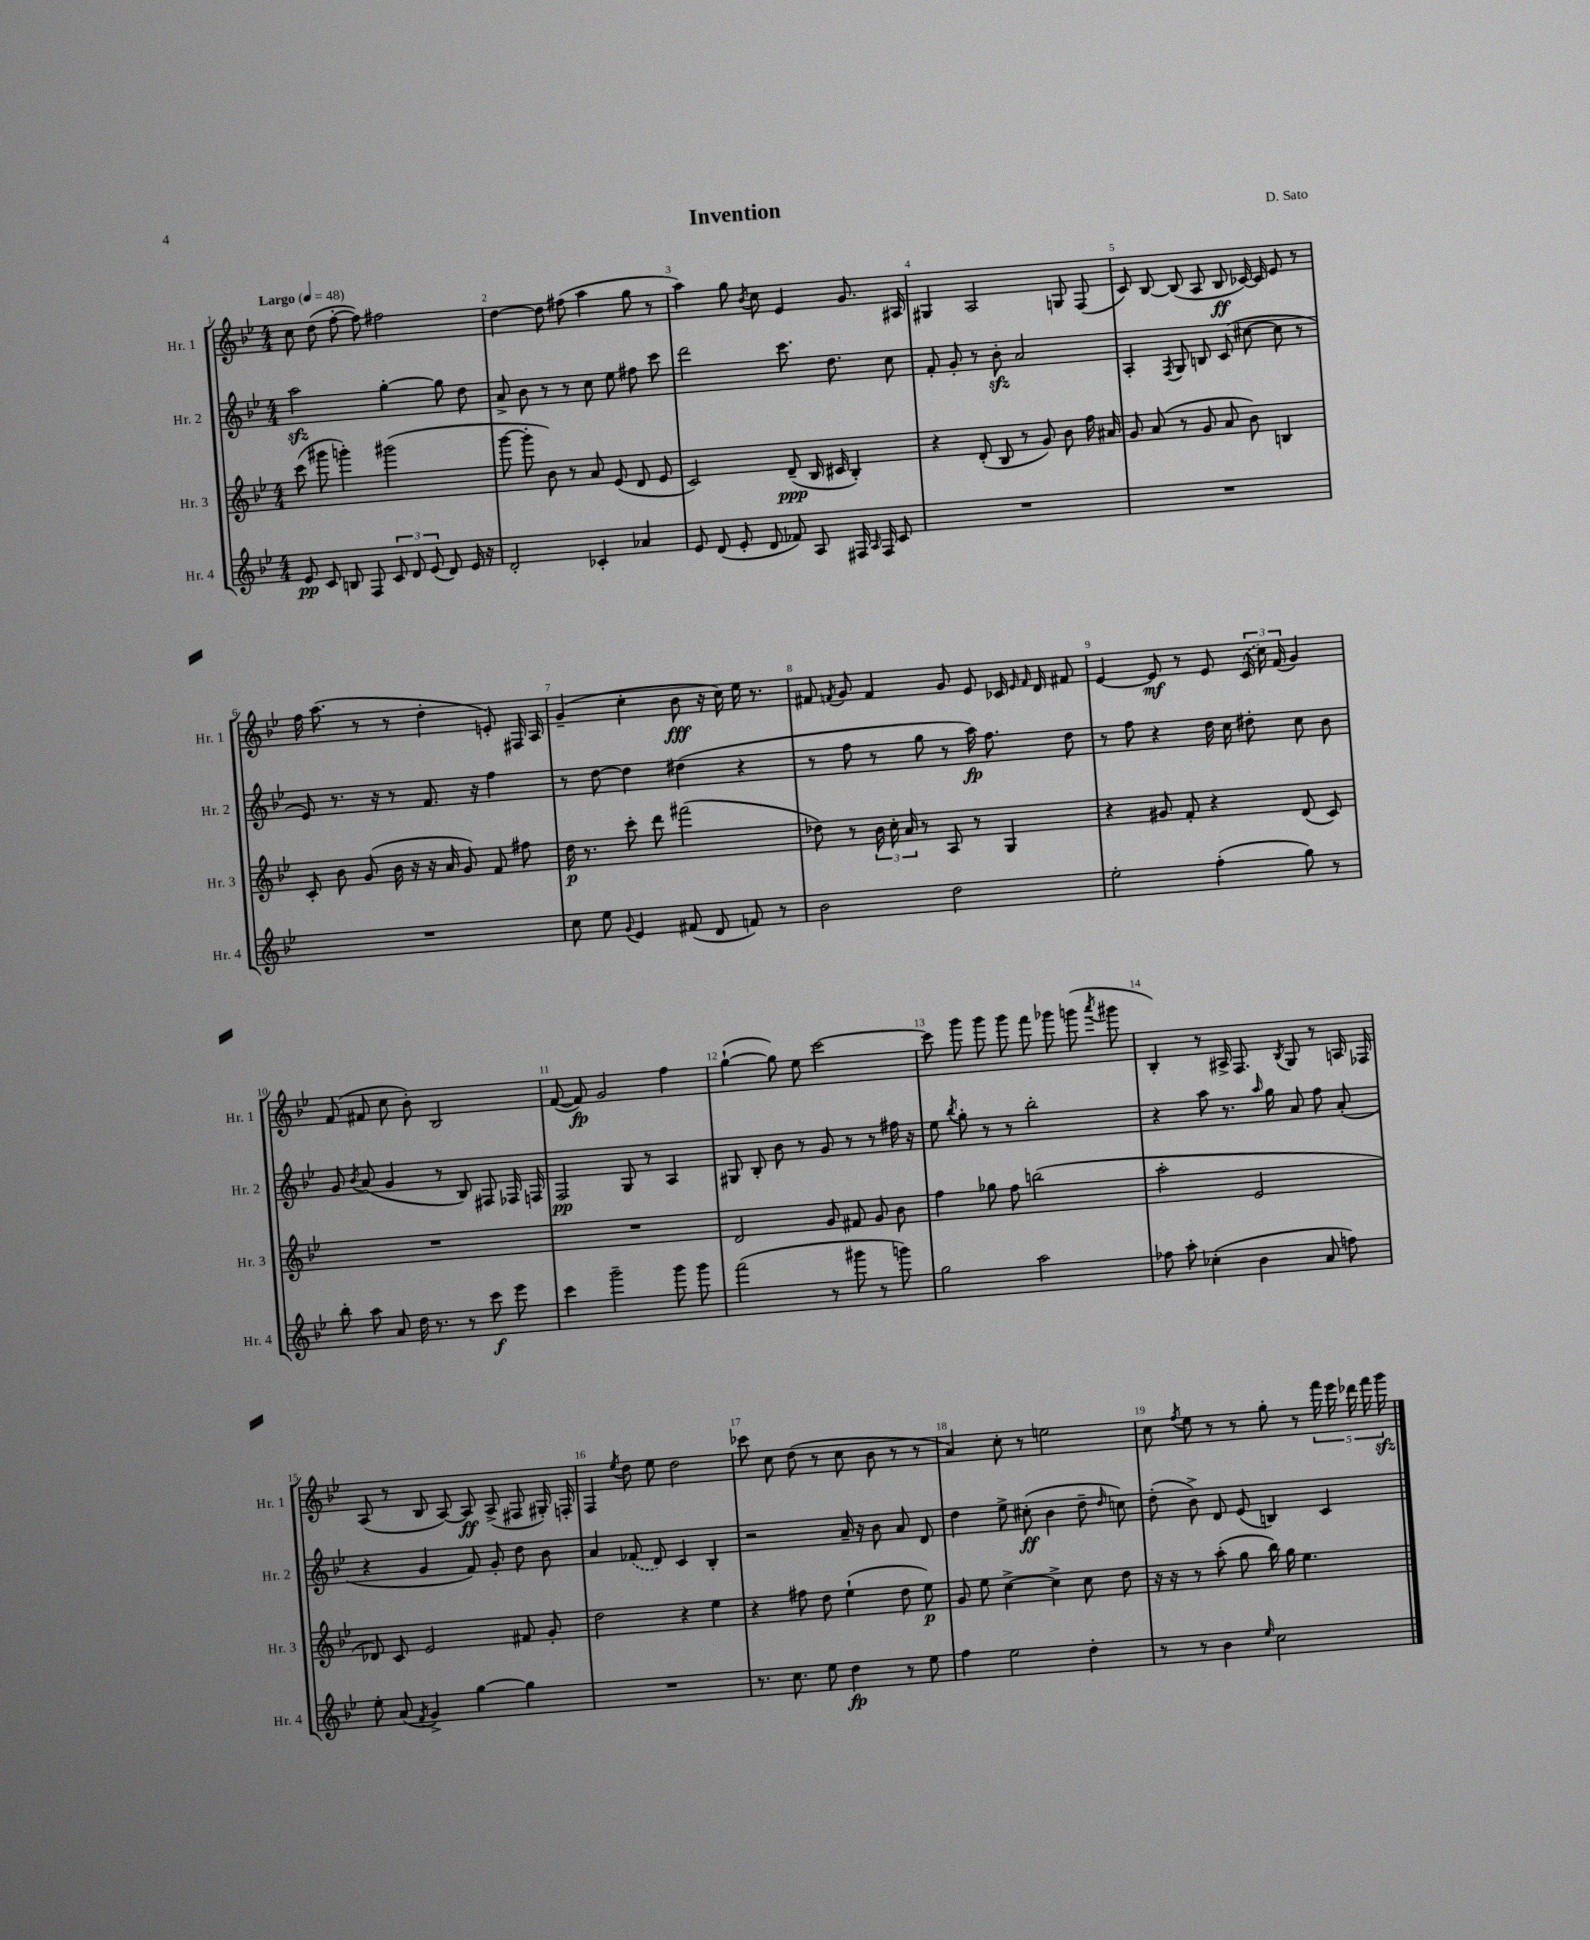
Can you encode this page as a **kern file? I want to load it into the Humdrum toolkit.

**kern	**kern	**kern	**kern
*staff4	*staff3	*staff2	*staff1
*clefG2	*clefG2	*clefG2	*clefG2
*k[b-e-]	*k[b-e-]	*k[b-e-]	*k[b-e-]
*M4/4	*M4/4	*M4/4	*M4/4
*MM48	*MM48	*MM48	*MM48
8e-/	(8ccc\	2aa\	8cc\
8c/	8ggg#\	.	(8dd\
8B/	4ggg'\)	.	[8ff'\
8F/	.	.	8ff\])
12c/	(2ggg#\	[4gg'\	2ff#\
12d/	.	.	.
(12e-/	.	.	.
8d/)	.	8gg\]	.
16e-/	.	8dd\	.
16r	.	.	.
=	=	=	=
2d'/	[8ggg\	8a^/	[4dd\
.	8ggg'\]	8b-\	.
.	8b-\)	8r	8dd\]
.	8r	8r	(8ff#\
4c-'/	8a/	8cc\	4aa\
.	(8e-/	8ee-\	.
4a-/	8d/	8ff#\	8gg\
.	8e-/	8ccc\	8r
=	=	=	=
8e-/	2c/)	2ddd\	4aa\)
(8d/	.	.	.
8e-'/	.	.	8gg\
.	.	.	8qb-/
8d/	.	.	8cc\
8f-/)	(8d~/	8.ccc\	4e-/
8A/	16B-/	.	.
.	16c#/	8.dd\	.
16F#/	4B-'/)	.	8.g/
16qqA/	.	.	.
16F#/	.	.	.
8c/	.	8cc\	.
.	.	.	16A#/
=	=	=	=
1r	4r	8f'/	4G#/
.	.	8g'/	.
.	(8d'/	8r	2A/
.	8B-/	8b-'\	.
.	8r	2a/	.
.	8g/)	.	.
.	8b-\	.	8G/
.	16ff\	.	(8F/
.	16a#/	.	.
=	=	=	=
1r	8g/	4A'/	8c/)
.	(8a/	.	[8B-/
.	.	8qF/	.
.	8r	8G/	(8B-/]
.	8g/	8B/	8A/
.	8a/	(8c/	8B-/
.	8b-\)	[8cc#\	[16c-/)
.	.	.	16c-/]
.	4B/	8cc#\]	8e-/
.	.	8r	8r
=	=	=	=
1r	8c'/	8e-/)	16ff\
.	.	.	(8.aa\
.	8b-\	8.r	.
.	(8g/	.	8r
.	.	16r	.
.	16b-\	8r	8r
.	16r	.	.
.	16r	8.f/	4dd'\
.	16a/	.	.
.	8g/)	.	.
.	.	16r	.
.	8f/	4ff\	8e'/)
.	8ff#\	.	16F#/
.	.	.	16A/
=	=	=	=
8cc\	16dd\	8r	(4g~/
.	8.r	.	.
8ee-\	.	[8dd\	.
8qqg/	.	.	.
4e-/	8ccc'\	4dd\]	4cc'\
.	8ddd\	.	.
(8f#/	(2fff#\	(4dd#\	8b-\
8d/	.	.	16r
.	.	.	16cc\)
8f/)	.	4r	16ee-\
.	.	.	8.r
8r	.	.	.
=	=	=	=
2b-\	8dd-\)	8r	8f#/
.	.	.	8qf/
.	8r	8ff\	8g/
.	24b-\	8r	4f/
.	24cc'\	.	.
.	24a/	.	.
.	8r	8gg\	.
2dd\	8A/	8r	8g/
.	8r	16aa\)	8e-/
.	.	8.ff\	.
.	4G/	.	16c-/
.	.	.	16qqe-/
.	.	.	16qqf/
.	.	.	16d/
.	.	8dd\	8f#/
=	=	=	=
2ee-'\	4r	8r	[4e-/
.	.	8ff\	.
.	8g#/	4r	8e-/]
.	8f'/	.	8r
(4ff'\	4r	16dd\	8e-/
.	.	16cc\	.
.	.	8dd#'\	(24c/
.	.	.	24cc\)
.	.	.	(24f/
8gg\)	(8d/	8cc\	4g/)
8r	8c/)	8b-\	.
=	=	=	=
8bb-'\	1r	8g/	(8f/
.	.	8qb-/	.
8aa\	.	(8a/	8f#/
8a/	.	4g/	8cc\
16dd\	.	.	8b-'\)
8.r	.	.	.
.	.	8r	2B-/
8r	.	8B-/)	.
8ccc\	.	8F#/	.
8eee-\	.	16F-/	.
.	.	16F/	.
=	=	=	=
4ccc\	1r	2F/	([8f/
.	.	.	8f/])
2ggg~\	.	.	2g/
.	.	8G/	.
.	.	8r	.
8ggg\	.	4A/	4ff\
8ggg\	.	.	.
=	=	=	=
(2fff\	2d/	8G#/	([4gg`\
.	.	8B-'/	.
.	.	8b-\	8gg\])
.	.	8r	8ee-\
8r	8g/	8g/	[2ccc\
8ggg#\	8f#/	8r	.
8r	8g/	8r	.
8ggg\)	8b-\	16ff#\	.
.	.	16r	.
=	=	=	=
2gg\	4ff\	8ee-\	8ccc\]
.	.	8qbb-/	.
.	.	8gg'\	8ggg\
.	8gg-\	8r	8ggg\
.	8ff\	8r	8ggg\
2aa\	(2bb\	2bb-'\	8fff\
.	.	.	8ggg-\
.	.	.	(8ggg\
.	.	.	8qaaa/
.	.	.	8ggg#\
=	=	=	=
8ff-\	2aa'\	4r	4B-'/)
8aa'\	.	.	.
(4cc-'\	.	8aa\	8r
.	.	8.r	16A#^/
.	.	.	8.F/
4b-\	2e-/	.	.
.	.	16qqaa/	.
.	.	16gg\	.
.	.	.	8qB-/
.	.	8a/	8G/
8a/	.	8ff\	8r
8ff\)	.	(8a'/	16A/
.	.	.	16F-/
=	=	=	=
8ee-'\	8d-/)	4r	(8A/
(8a/	8c/	.	8r
8qf/	.	.	.
4g^/)	2e-/	4g/	8B-/
.	.	.	[8A/)
[4gg\	.	8f/)	8A/]
.	.	8g'/	(8A^/
4gg\]	8f#/	8dd\	8F#/
.	8g'/	8b-\	16G#'/)
.	.	.	16F'/
=	=	=	=
1r	2dd\	4a/	4F/
.	.	.	8qee-/
.	.	(8f-/	8dd\
.	.	8d/)	8ee-\
.	4r	4c/	2dd\
.	4ee-\	4B-'/	.
=	=	=	=
8.r	4r	2r	8ccc-\
.	.	.	8cc\
8.cc\	.	.	.
.	8ff#\	.	(8dd\
8ee-\	8dd\	.	8r
4dd\	(4ee-`\	16a~/	8cc\
.	.	16r	.
.	.	8b-\	8b-\
8r	8dd\	8a/	8r
8ee-\	8ee-\)	8d/	8r
=	=	=	=
4ff\	8g/	4dd\	4a/)
.	8ee-\	.	.
2ee-\	[4cc^\	8ee-^\	8cc'\
.	.	(8cc#'\	8r
.	4cc^\]	4b-\	2ee\
4dd'\	8cc\	8dd~\	.
.	.	16qqdd/	.
.	8dd\	8cc\)	.
=	=	=	=
8r	16r	(8dd'\	8cc\
.	16r	.	.
.	.	.	8qff/
8r	8r	8b-^\)	8ee-\
4b-\	(8aa'\	8d/	8r
.	8gg\	(8e-/	8r
16qqee-/	.	.	.
2cc\	16bb-\)	4B/)	8gg'\
.	16gg\	.	.
.	4.ee-\	.	8r
.	.	4c/	20fff\
.	.	.	20eee-\
.	.	.	20ddd-\
.	.	.	20fff\
.	.	.	20ggg\
==	==	==	==
*-	*-	*-	*-
